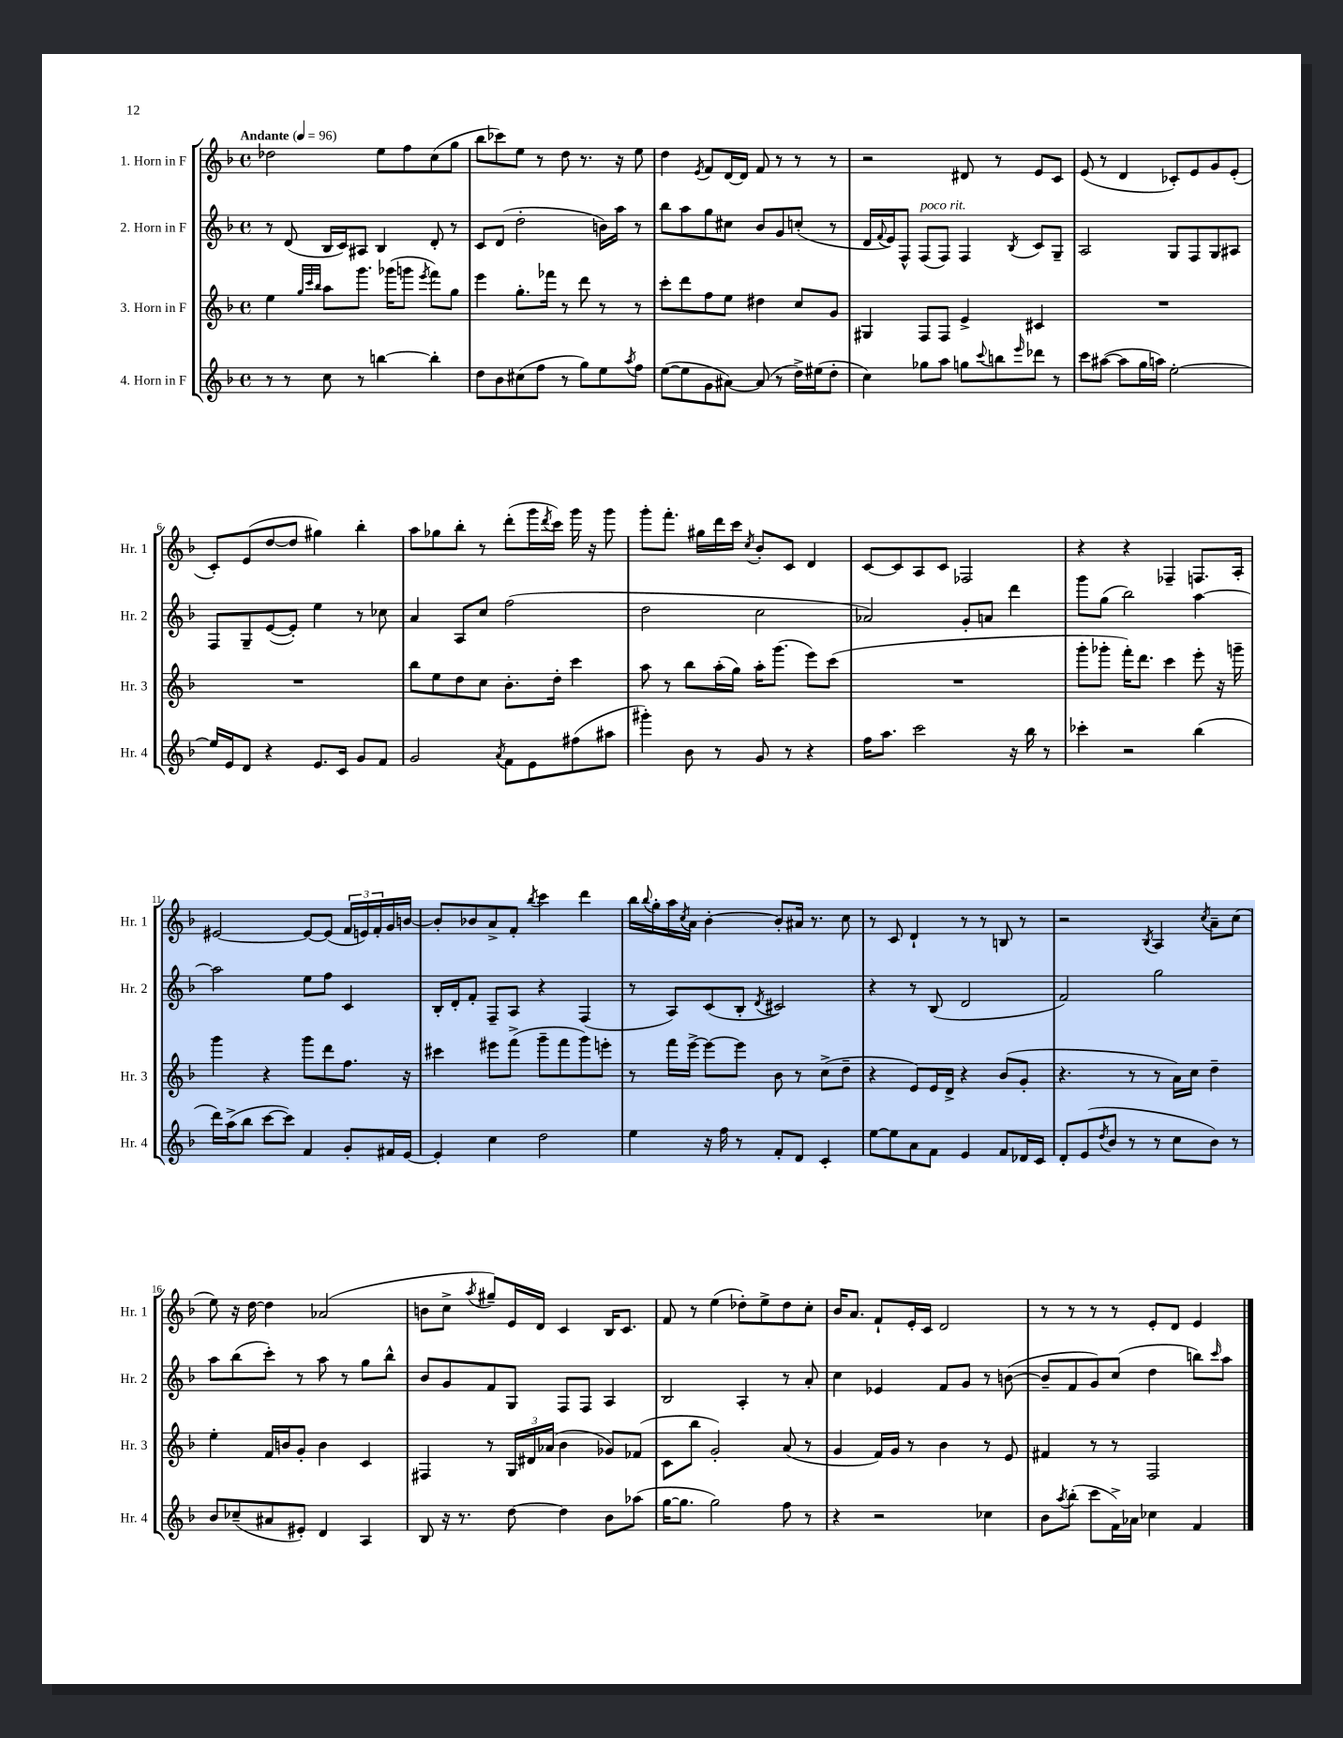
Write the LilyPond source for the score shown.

<<
\new StaffGroup <<
\new Staff = "s0" \with { instrumentName = "1. Horn in F" shortInstrumentName = "Hr. 1" } {
    \clef treble \key f \major \defaultTimeSignature \time 4/4 \tempo "Andante" 4 = 96
    des''2 e''8 f''8 c''8( g''8 |
    bes''8 ces'''8) e''8 r8 d''8 r8. r16 e''8 |
    d''4 \acciaccatura { e'8 } f'8 d'16~ d'16 f'8 r8 r8 r8 |
    r2 dis'8 r8 e'8 c'8 |
    e'8( r8 d'4 ces'8-.) e'8 g'8 e'8-.( |
    c'8-.) e'8( d''8~ d''8 gis''4) bes''4-. |
    a''8 ges''8 bes''8-. r8 d'''8-.( g'''16 \acciaccatura { d'''8 } c'''16) g'''16 r16 g'''8 |
    g'''8-. f'''8.-. gis''16 d'''16 c'''16 \acciaccatura { c''8 } bes'8-. c'8 d'4 |
    c'8~ c'8 a8 c'8 fes2 |
    r4 r4 fes4-- f8. a16-. |
    eis'2~ eis'8~ eis'8( \tuplet 3/2 { f'16 e'16) f'16-. } g'16 b'16~ |
    b'8-. bes'8 a'8-> f'8-. \acciaccatura { bes''8 } c'''4 d'''4 |
    bes''16 \appoggiatura { bes''8 } g''16-. a''16 \acciaccatura { c''8 } a'16 bes'4~-. bes'8-. ais'16 r8. c''8 |
    r8 c'8 d'4-! r8 r8 b8 r8 |
    r2 \acciaccatura { bes8 } a4 \acciaccatura { c''8 } a'8-- c''8( |
    e''8) r16 d''16~ d''4 aes'2( |
    b'8 c''8-> \acciaccatura { a''8 } gis''8--) e'16 d'16 c'4 bes16 c'8. |
    f'8 r8 e''4( des''8-.) e''8-> des''8 c''8-. |
    bes'16 a'8. f'8-! e'16-. c'16 d'2 |
    r8 r8 r8 r8 e'8-. d'8 e'4 \bar "|." |
}
\new Staff = "s1" \with { instrumentName = "2. Horn in F" shortInstrumentName = "Hr. 2" } {
    \clef treble \key f \major \defaultTimeSignature \time 4/4
    r8 d'8( bes16 c'16) ais8 bes4 d'8-. r8 |
    c'8 d'8( d''2-. b'16) a''16 r8 |
    bes''8 a''8 g''8 cis''8 bes'8 g'8 c''8-.( r8 |
    d'16 \appoggiatura { f'8 } e'16) f8-^ f8^\markup { \italic "poco rit." }( f8) f4 \acciaccatura { bes8 } c'8 g8-- |
    a2 g8 f8 g8 ais8 |
    f8 g8-- e'8~( e'8-.) e''4 r8 ces''8 |
    a'4 a8 c''8 f''2( |
    d''2 c''2 |
    aes'2) g'8-. a'8 d'''4 |
    g'''8 g''8( bes''2) a''4~ |
    a''2 e''8 f''8 c'4 |
    bes16-. d'16-. f'8-. f8-- a8 r4 f4( |
    r8 a8) c'8( bes8-. \acciaccatura { d'8 } cis'2) |
    r4 r8 bes8( d'2 |
    f'2) g''2 |
    a''8 bes''8( c'''8-.) r8 a''8 r8 g''8 bes''8-^ |
    bes'8 g'8 f'8 g8 f8 f8 a4 |
    bes2 a4-. r8 a'8-. |
    c''4 ees'4 f'8 g'8 r8 b'8~( |
    b'8-- f'8 g'8) c''8( d''4 b''8) \grace { c'''16 } a''8 \bar "|." |
}
\new Staff = "s2" \with { instrumentName = "3. Horn in F" shortInstrumentName = "Hr. 3" } {
    \clef treble \key f \major \defaultTimeSignature \time 4/4
    e''4 \grace { g''32 c'''32 bes''32 } a''8 g'''8. ges'''16( g'''8 \acciaccatura { e'''8 } f'''8) g''8 |
    e'''4 g''8.-. fes'''16 r8 d'''8 r8 r8 |
    c'''8-. d'''8 f''8 e''8 dis''4 c''8 g'8 |
    gis4 f8 f8 e'4-> cis'4 |
    R1 |
    R1 |
    bes''8 e''8 d''8 c''8 bes'8.-. d''16-. c'''4 |
    a''8 r8 bes''8 a''16-.( g''16) a''16-. g'''8.( e'''8) c'''8( |
    R1 |
    g'''8-. ges'''8-. f'''16-.) d'''8. c'''4 e'''8-. r16 g'''16-- |
    g'''4 r4 g'''8 d'''8 f''8. r16 |
    cis'''4 eis'''8 f'''8->( g'''8-- f'''8 g'''8) e'''8-. |
    r8 f'''16 e'''16~-> e'''8~ e'''8 bes'8 r8 c''8->( d''8-- |
    r4 e'8) e'16 d'16-> r4 bes'8( g'8-. |
    r4. r8 r8 a'16) c''16 d''4-- |
    e''4-. f'16 b'16 g'8-. b'4 c'4 |
    fis4 r8 \tuplet 3/2 { g16 dis'16 aes'16( } bes'4 ges'8) fes'8( |
    c'8 bes''8 g'2-.) a'8( r8 |
    g'4 f'16) g'16 r8 bes'4 r8 e'8 |
    fis'4 r8 r8 f2 \bar "|." |
}
\new Staff = "s3" \with { instrumentName = "4. Horn in F" shortInstrumentName = "Hr. 4" } {
    \clef treble \key f \major \defaultTimeSignature \time 4/4
    r8 r8 c''8 r8 b''4~ b''4-. |
    d''8 bes'8 cis''8( f''8 r8 g''8) e''8 \acciaccatura { a''8 } f''8 |
    e''8~( e''8 g'8 ais'8~) ais'8( r8 d''16->) eis''16( d''8-. |
    c''4) ges''8 a''8 g''8 \appoggiatura { c'''8 } b''8 \grace { e'''16 } des'''8 r8 |
    c'''8 ais''8~( ais''8 g''16 a''16) e''2~-. |
    e''16 e'16 d'8 r4 e'8. c'16 g'8 f'8 |
    g'2 \acciaccatura { a'8 } f'8 e'8 fis''8( ais''8 |
    gis'''4-.) bes'8 r8 g'8 r8 r4 |
    f''16 a''8. c'''2 r16 bes''16 r8 |
    ces'''4-. r2 bes''4( |
    d'''16) a''16->( bes''8 c'''8~ c'''8) f'4 g'8-. fis'16 e'16~ |
    e'4-. c''4 d''2 |
    e''4 r16 f''16 r8 f'8-. d'8 c'4-. |
    e''8~ e''8 a'8 f'8 e'4 f'8 des'16 c'16 |
    d'8-. e'8( \acciaccatura { d''8 } bes'8 r8 r8 c''8 bes'8) r8 |
    bes'8 ces''8--( ais'8 eis'8-.) d'4 a4 |
    bes8 r16 r8. d''8~ d''4 bes'8 aes''8( |
    g''16~ g''8. g''2) f''8 r8 |
    r4 r2 ces''4 |
    bes'8 \acciaccatura { a''8 } bes''8-.( c'''8 f'16->) aes'16 ces''4 f'4 \bar "|." |
}
>>
>>
